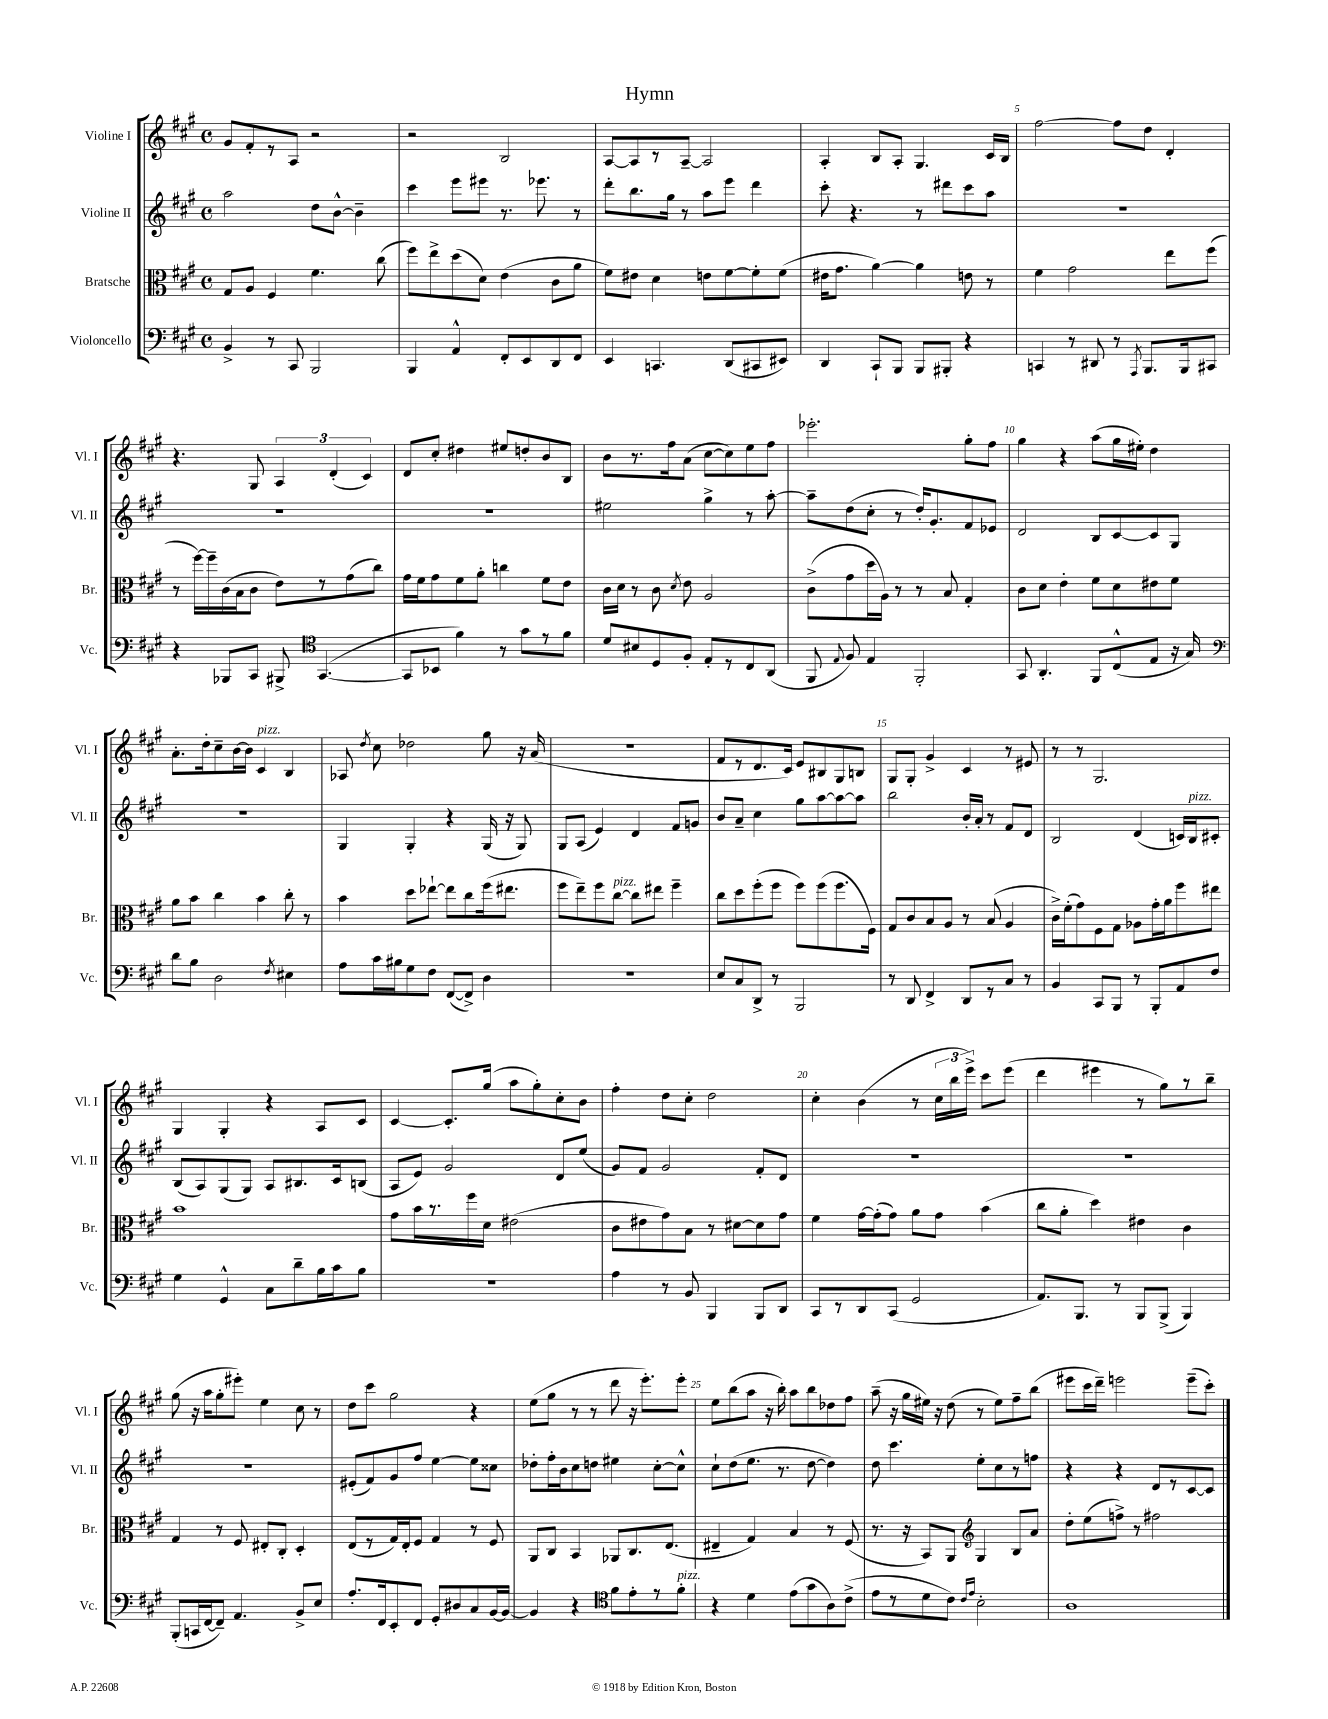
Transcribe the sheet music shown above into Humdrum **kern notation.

**kern	**kern	**kern	**kern
*part4	*part3	*part2	*part1
*staff4	*staff3	*staff2	*staff1
*I"Violoncello	*I"Bratsche	*I"Violine II	*I"Violine I
*I'Vc.	*I'Br.	*I'Vl. II	*I'Vl. I
*clefF4	*clefC3	*clefG2	*clefG2
*k[f#c#g#]	*k[f#c#g#]	*k[f#c#g#]	*k[f#c#g#]
*M4/4	*M4/4	*M4/4	*M4/4
*met(c)	*met(c)	*met(c)	*met(c)
=1	=1	=1	=1
4BB^/	8G#/L	2aa\	8g#/L
.	8A/J	.	8f#'/
8r	4F#/	.	8r
8CC#/	.	.	8A/J
2BBB/	4.f#\	8dd\L	2r
.	.	[8b^^\J	.
.	.	4b~\]	.
.	(8cc#\	.	.
=2	=2	=2	=2
4BBB/	8ff#\L)	4ccc#\	2r
.	8ee^\	.	.
4AA^^/	(8dd\	8eee\L	.
.	8d\J)	8eee#X\J	.
8FF#'/L	(4e\	8.r	2B/
8EE/	.	.	.
.	.	8.eee-X\	.
8DD/	8c#\L	.	.
8FF#/J	8a\J	8r	.
=3	=3	=3	=3
4EE/	8f#\L)	8ddd'\L	[8A/L
.	8e#X\J	8.bb\	8A/]
4.CCn/	4d\	.	8r
.	.	16gg#\Jk	.
.	.	8r	[8A~/J
.	8en\L	8aa\L	2A/]
(8DD/L	[8f#\	8eee\J	.
8CC#X/	8f#'\]	4ddd\	.
8EE#X/J)	(8f#\J	.	.
=4	=4	=4	=4
4DD/	16e#X\KL	8ccc#'\	4A'/
.	8.g#\J	.	.
.	.	4.r	.
8CC#`/L	[4a\)	.	8B/L
8BBB/J	.	.	8A'/J
8BBB/L	4a\]	8r	4.G#/
8BBB#X'/J	.	8ddd#X\L	.
4r	8en\	8ccc#\	.
.	8r	8aa\J	16c#/LL
.	.	.	16B/JJ
=5	=5	=5	=5
4CCn/	4f#\	1r	[2ff#\
8r	2g#\	.	.
8DD#X/	.	.	.
8r	.	.	8ff#\L]
8qAAA/	.	.	.
8.BBB/L	.	.	8dd\J
.	8ee\L	.	4d'/
16BBB/k	.	.	.
8CC#X/J	(8ff#\J	.	.
!!LO:LB:g=z
=6	=6	=6	=6
4r	8r	1r	4.r
.	[16ff#\LL)	.	.
.	16ff#~\]	.	.
8BBB-X/L	(16c#\	.	.
.	16B\J	.	.
8CC#/J	8c#\J	.	8G#/
8BBB#X^/	8e\L)	.	6A/
*clefC4	*	*	*
([4.GG#/	8r	.	.
.	.	.	(6d'/
.	(8g#\	.	.
.	.	.	6c#/)
.	8cc#\J)	.	.
=7	=7	=7	=7
8GG#/L]	16g#\LL	1r	8d/L
.	16f#\J	.	.
8BB-X/J	8g#\	.	8cc#'/J
4f#\)	8f#\	.	4dd#X\
.	8a'\J	.	.
8r	4ccn\	.	8ee#X/L
8g#\L	.	.	8ddn'/
8r	8f#\L	.	8b/
8f#\J	8e\J	.	8B/J
=8	=8	=8	=8
8d/L	16c#\LL	2ee#X\	8b\L
.	16d\JJ	.	.
8B#X/	8r	.	8.r
8D/	8c#\	.	.
.	.	.	16ff#\k
.	8qd/	.	.
8F#'/J	8e\	.	(8a\J
8E'/L	2A/	4gg#^\	[8cc#\L
8r	.	.	8cc#\])
8C#/	.	8r	8ee\
(8AA/J	.	[8aa'\	8ff#\J
=9	=9	=9	=9
8FF#/	(8c#^\L	8aa~\L]	2.eee-X'\
8qqE/	.	.	.
8F#/)	8g#\	(8dd\	.
4E/	16dd\L	8cc#'\J	.
.	16A\JJ)	.	.
.	8r	8r	.
2FF#'/	8r	16dd'/KL)	.
.	.	8.g#'/	.
.	8B/	.	.
.	4G#'/	8f#/	8gg#'\L
.	.	8e-X/J	8ff#\J
=10	=10	=10	=10
8GG#/	8c#\L	2d/	4gg#\
4.AA'/	8d\J	.	.
.	4e'\	.	4r
8FF#/L	8f#\L	8B/L	(8aa\L
(8C#^^/	8d\	[8c#/	16gg#\L
.	.	.	16ee#X'\JJ)
8E/J	8e#X\	8c#/]	4dd\
16r	8f#\J	8G#/J	.
16G#/)	.	.	.
!!LO:LB:g=z
=11	=11	=11	=11
*clefF4	*	*	*
8d\L	8a\L	1r	8.a'\L
8B\J	8b\J	.	.
.	.	.	16dd'\k
2D\	4cc#\	.	8cc#~\
.	.	.	[16b\L
.	.	.	16b\JJ]
!	!	!	!LO:TX:a:i:t=pizz.
.	4b\	.	4c#/
8qF#/	.	.	.
4E#X\	8cc#'\	.	4B/
.	8r	.	.
=12	=12	=12	=12
8A\L	4b\	4G#/	8A-X/
.	.	.	8qdd/
16c#\L	.	.	8cc#\
16B#X\J	.	.	.
8G#\	8dd\L	4G#'/	2dd-X\
8F#\J	[8ee-X`\J	.	.
([8FF#/L	8ee-\L]	4r	.
8FF#^/J])	8cc#\	.	.
4D\	(16ff#\k	(16G#/	8gg#\
.	8.ee#X\J	16r	.
.	.	8G#/)	16r
.	.	.	(16a/
=13	=13	=13	=13
1r	8ff#\L	8G#/L	1r
.	8ee~\)	(8A/J	.
.	8ff#\	4e/)	.
!	!LO:TX:a:i:t=pizz.	!	!
.	[8cc#\J	.	.
.	8cc#\L]	4d/	.
.	8ee#X\J	.	.
.	4ff#~\	8f#/L	.
.	.	8gn/J	.
=14	=14	=14	=14
8E/L	8cc#\L	8b/L	8f#/L
8C#/	8dd\	8a~/J	8r
8DD^/J	(8ff#'\	4cc#\	8.d/
8r	8ff#\J	.	.
.	.	.	16c#/Jk)
2BBB/	8ff#\L)	8gg#\L	8e/L
.	(8ff#\	[8aa\	8B#X/
.	8.ff#\	8aa\_	8G#/
.	.	8aa\J]	8Bn/J
.	16F#\Jk)	.	.
=15	=15	=15	=15
8r	8G#/L	2bb\	8G#/L
8DD/	8c#/	.	8G#'/J
4FF#^/	8B/	.	4g#^/
.	8A/J	.	.
8DD/L	8r	16b'/LL	4c#/
.	.	16a'/JJ	.
8r	(8B/	8r	.
8C#/J	4A/	8f#/L	8r
8r	.	8d/J	8e#X/
=16	=16	=16	=16
4BB/	16c#^\LL)	2B/	8r
.	(16f#'\J	.	.
.	8g#\)	.	8r
8CC#/L	8F#\	.	2.G#/
8BBB/J	8G#\J	.	.
8r	8A-X\L	(4d/	.
8BBB'/L	16g#'\L	.	.
.	16a\J	.	.
8AA/	8ff#\	16cn/LL)	.
!	!	!LO:TX:a:i:t=pizz.	!
.	.	16B/J	.
8F#/J	8ee#X\J	8c#X'/J	.
!!LO:LB:g=z
=17	=17	=17	=17
4G#\	1b	(8B/L	4G#/
.	.	8A/)	.
4GG#^^/	.	(8G#/	4G#'/
.	.	8G#/J)	.
8C#\L	.	8A/L	4r
8d~\	.	8.B#X/	.
16B\L	.	.	8A/L
16c#\J	.	16c#/k	.
8B\J	.	(8Bn/J	8c#/J
=18	=18	=18	=18
1r	8g#\L	8A/L	[4c#/
.	16b\L	8e/J)	.
.	8.r	.	.
.	.	2g#/	8.c#'/L]
.	16ff#\	.	.
.	16d\JJ	.	(16gg#/Jk
.	(2e#X\	.	8aa\L
.	.	.	8gg#'\)
.	.	8d/L	8cc#'\
.	.	(8ee/J	8b\J
=19	=19	=19	=19
4A\	8c#\L	8g#/L)	4ff#'\
.	8e#X\	8f#/J	.
8r	8g#\)	2g#/	8dd\L
8BB/	8B\J	.	8cc#'\J
4BBB/	8r	.	2dd\
.	[8d#X\L	.	.
8BBB/L	8d#\]	8f#'/L	.
8DD/J	8g#\J	8d/J	.
=20	=20	=20	=20
8CC#/L	4f#\	1r	4cc#'\
8r	.	.	.
8DD/	[16g#\LL	.	(4b\
.	(16g#'\J]	.	.
(8CC#/J	8g#\J)	.	.
2GG#/	8a\L	.	8r
.	8g#\J	.	24cc#\LL
.	.	.	24bb\
.	.	.	24eee^\JJ)
.	(4b\	.	8ccc#\L
.	.	.	(8eee\J
=21	=21	=21	=21
8.AA/L)	8cc#\L	1r	4ddd\
.	8a'\J	.	.
8.BBB/J	.	.	.
.	4dd\)	.	4eee#X\
8r	.	.	.
8BBB/L	4e#X\	.	8r
(8BBB^/J	.	.	8gg#\L)
4BBB/)	4c#\	.	8r
.	.	.	8bb~\J
!!LO:LB:g=z
=22	=22	=22	=22
(8BBB'/L	4G#/	1r	(8gg#\
16CCn/L	.	.	16r
[16FF#/J	.	.	16aa\KL
8FF#~/J])	8r	.	8gg#'\
4.AA/	8F#/	.	8eee#X'\J)
.	8E#X'/L	.	4ee\
.	8C#'/J	.	.
8BB^/L	4D'/	.	8cc#\
8E/J	.	.	8r
=23	=23	=23	=23
8.A'/L	(8E/L	(8e#X'/L	8dd\L
.	8r	8f#/)	8ccc#\J
16FF#/k	.	.	.
8EE'/	16G#/L)	8g#/	2gg#\
.	16E'/J	.	.
8FF#/J	8F#/J	8ff#/J	.
8GG#'/L	4G#/	[4ee\	.
8D#X/	.	.	.
8C#/	8r	8ee\L]	4r
[16BB/L	8F#/	8cc##X\J	.
16BB/JJ_	.	.	.
=24	=24	=24	=24
4BB/]	8AA/L	8dd-X'\L	(8ee\L
.	8C#/J	16ff#'\L	8gg#\J
.	.	16b\J	.
4r	4BB/	8cc#\	8r
.	.	8ddn\J	8r
*clefC4	*	*	*
8f#\L	8AA-X/L	4ee#X\	8ddd\
8e'\	8.C#/	.	16r
.	.	.	8.eee'\L)
8r	.	[8cc#'\L	.
.	(8.E/J	.	.
!LO:TX:a:i:t=pizz.	!	!	!
8f#'\J	.	8cc#^^\J]	8eee'\J
=25	=25	=25	=25
4r	4E#X~/	8cc#`\L	8ee\L
.	.	(8dd\	(8bb\
4d\	4G#/)	8.ee\J	8aa\J
.	.	.	16r
.	.	8.r	16bb'\)
(8e\L	4B/	.	8aa\L
8g#\	.	[8dd\	8bb\
8A\)	8r	4dd\])	8dd-X\
(8c#^\J	(8F#/	.	8ff#\J
=26	=26	=26	=26
8e\L	8.r	8dd\	(8aa~\
8r	.	4.ccc#\	16r
.	16r	.	16gg#\LL
8d\	8BB/L)	.	16ee#X\JJ)
.	.	.	16r
8c#\J)	8AA/J	.	(8dd\
16qqc#/LL	.	.	.
16qqe/JJ	.	.	.
*	*clefG2	*	*
2B'\	4G#/	8ee'\L	8r
.	.	8cc#\	8ee#\L)
.	8B/L	8r	8ff#~\
.	8a/J	8ffn\J	(8bb\J
=27	=27	=27	=27
1A	8dd'\L	4r	8eee#X\L
.	(8ee\	.	16ccc#\L
.	.	.	16ddd~\JJ)
.	8ffn^\J)	4r	2eeen\
.	8r	.	.
.	2ff#X\	8d/L	.
.	.	8r	.
.	.	[8c#/	(8eee~\L
.	.	8c#/J]	8ccc#'\J)
==	==	==	==
*-	*-	*-	*-
